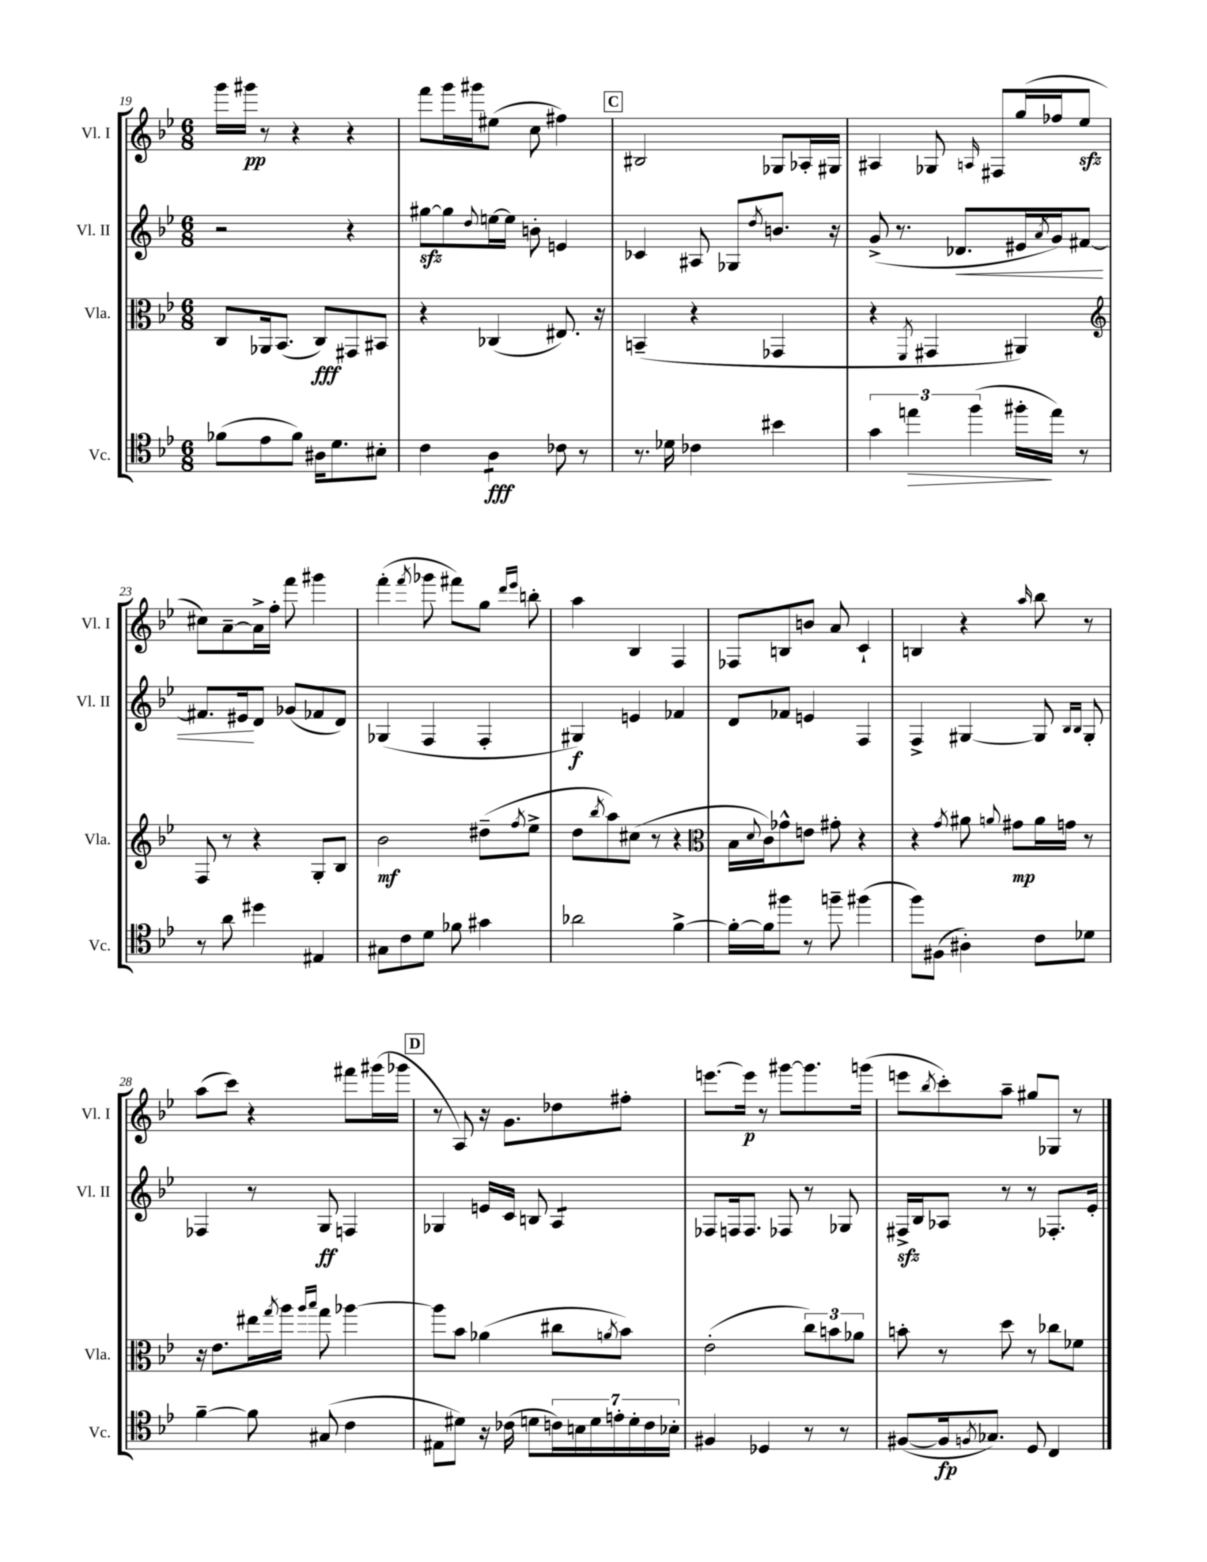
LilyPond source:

<<
\new StaffGroup <<
\new Staff = "s0" \with { instrumentName = "Vl. I" shortInstrumentName = "Vl. I" } {
    \clef treble \key bes \major \numericTimeSignature \time 6/8
    g'''16 gis'''16\pp r8 r4 r4 |
    f'''8 g'''16 gis'''16 eis''8( c''8 fis''4) |
    \mark \markup { \box "C" } bis2 ges8 aes16-. gis16 |
    ais4 ges8 \grace { a16 } fis8 g''16( fes''16 ees''8\sfz |
    cis''8) a'8~-- a'16-> f''16-. f'''8 gis'''4 |
    f'''4-.( \acciaccatura { f'''8 } ges'''8 fis'''8) g''8 \grace { d'''16 ees'''16 } b''8-. |
    a''4 bes4 f4 |
    fes8 b8 b'8 a'8 c'4-! |
    b4 r4 \grace { a''16 } bes''8 r8 |
    a''8( c'''8) r4 fis'''8 gis'''16( ges'''16 |
    \mark \markup { \box "D" } r8 a8) r16 g'8. des''8 fis''8-. |
    e'''8.~ e'''16\p r8 gis'''8~ gis'''8. g'''16( |
    e'''8 \acciaccatura { bes''8 } c'''8-.) a''8-- gis''8 ges8 r8 \bar "|." |
}
\new Staff = "s1" \with { instrumentName = "Vl. II" shortInstrumentName = "Vl. II" } {
    \clef treble \key bes \major \numericTimeSignature \time 6/8
    r2 r4 |
    gis''8~\sfz gis''8 \appoggiatura { d''8 } e''16~ e''16 b'8-. e'4 |
    \mark \markup { \box "C" } ces'4 ais8 ges8 \acciaccatura { d''8 } b'8. r16 |
    g'8->( r8. des'8.\< eis'16 \acciaccatura { a'8 } g'16) fis'8~ |
    fis'8. eis'16\! d'8 ges'8( fes'8 d'8) |
    ges4( f4 f4-. |
    gis4\f) e'4 fes'4 |
    d'8 fes'8 e'4 f4 |
    f4-> gis4~ gis8 \grace { bes16 bes16 } gis8-. |
    fes4 r8 g8\ff f4 |
    \mark \markup { \box "D" } ges4 e'16 c'16 b8 a4:8 |
    fes8 f16 f8. fes8 r8 ges8 |
    fis16->\sfz bes16 aes8 r8 r8 fes8.-. ees'16-. \bar "|." |
}
\new Staff = "s2" \with { instrumentName = "Vla." shortInstrumentName = "Vla." } {
    \clef alto \key bes \major \numericTimeSignature \time 6/8
    c8 aes,16 bes,8.( c8\fff) gis,8 bis,8 |
    r4 ces4( eis8.) r16 |
    \mark \markup { \box "C" } b,4--( r4 ges,4 |
    r4 \acciaccatura { f,8 } gis,4 ais,4) |
    \clef treble f8 r8 r4 g8-. bes8 |
    bes'2\mf dis''8--( \acciaccatura { f''8 } ees''8-> |
    d''8 \acciaccatura { bes''8 } a''8) cis''8( r8 r4 |
    \clef alto bes16 \appoggiatura { d'8 } c'16) ges'8-^ e'8 gis'8-. r4 |
    r4 \acciaccatura { g'8 } ais'8 \appoggiatura { a'8 } gis'8\mp a'16 g'16 r8 |
    r16 ees'8. eis''16 \acciaccatura { g''8 } a''16 \grace { a''16 bes''16 } g''8 aes''4~ |
    \mark \markup { \box "D" } aes''8 bes'8 aes'4( cis''8 \acciaccatura { a'8 } bes'8) |
    ees'2-.( \tuplet 3/2 { c''8) b'8 aes'8 } |
    b'8-. r8 d''8 r8 ces''8 fes'8 \bar "|." |
}
\new Staff = "s3" \with { instrumentName = "Vc." shortInstrumentName = "Vc." } {
    \clef tenor \key bes \major \numericTimeSignature \time 6/8
    fes'8( ees'8 fes'8) ais16 d'8. bis8-. |
    c'4 a4:8\fff ces'8 r8 |
    \mark \markup { \box "C" } r8. des'16 ces'4 bis'4 |
    \tuplet 3/2 { g'4 e''4\> f''4( } fis''16-.\! e''16) r8 |
    r8 a'8 dis''4 eis4 |
    gis8 c'8 d'8 fes'8 gis'4 |
    aes'2 f'4~-> |
    f'16~-. f'16 fis''8 r8 f''8-- fis''4( |
    f''8) fis8( ais4-.) c'8 des'8 |
    f'4~-- f'8 gis8( c'4 |
    \mark \markup { \box "D" } eis8 dis'8) r16 ces'16( d'8 \tuplet 7/4 { c'16) b16 d'16 e'16-. d'16-. c'16 bes16-. } |
    fis4 des4 r8 r8 |
    fis8~( fis16\fp \acciaccatura { f8 } ges8.) d8 c4 \bar "|." |
}
>>
>>
\layout { \context { \Score currentBarNumber = #19 } }
